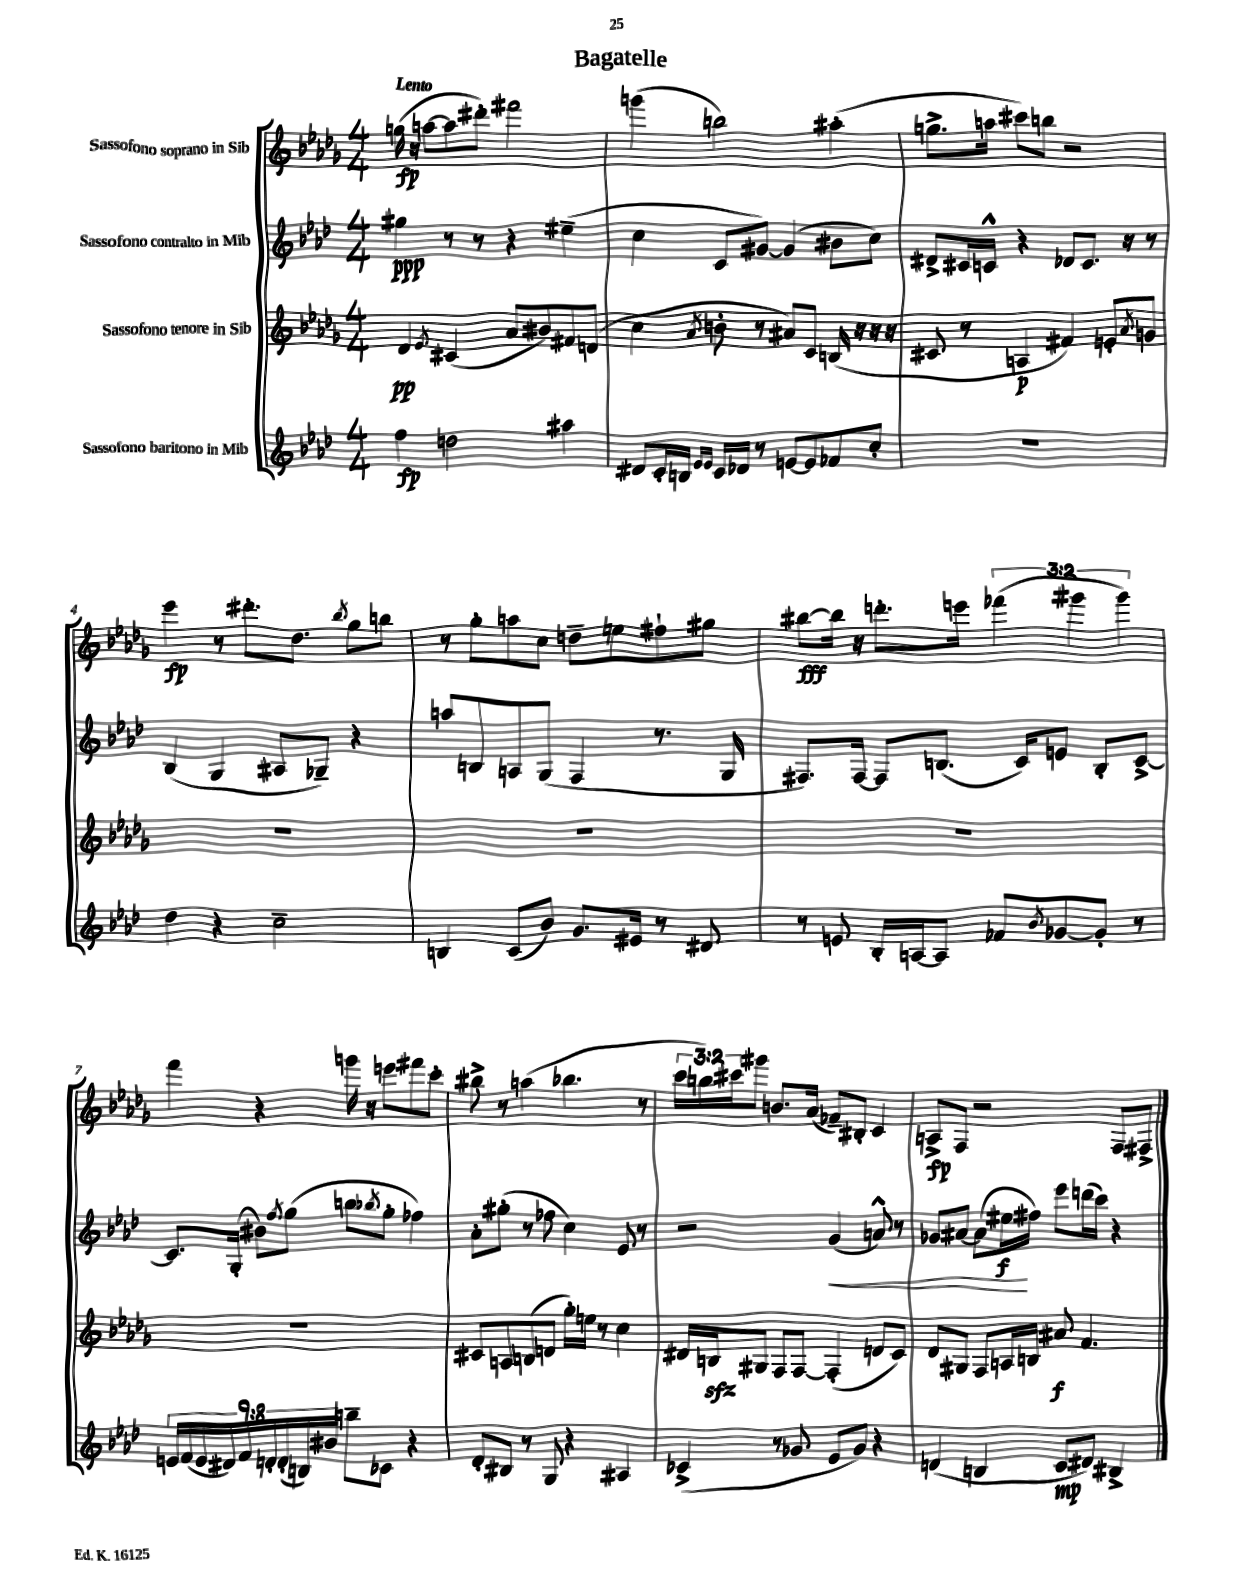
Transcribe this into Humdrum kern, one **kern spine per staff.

**kern	**dynam	**kern	**dynam	**kern	**dynam	**kern	**dynam
*part4	*part4	*part3	*part3	*part2	*part2	*part1	*part1
*staff4	*staff4	*staff3	*staff3	*staff2	*staff2	*staff1	*staff1
*I"Sassofono baritono in Mib	*	*I"Sassofono tenore in Sib	*	*I"Sassofono contralto in Mib	*	*I"Sassofono soprano in Sib	*
*clefG2	*	*clefG2	*	*clefG2	*	*clefG2	*
*k[b-e-a-d-]	*	*k[b-e-a-d-g-]	*	*k[b-e-a-d-]	*	*k[b-e-a-d-g-]	*
*M4/4	*	*M4/4	*	*M4/4	*	*M4/4	*
=1	=1	=1	=1	=1	=1	=1	=1
!	!	!	!	!	!	!LO:TX:a:B:t=Lento	!
4ff\	fp	4d-/	pp	4gg#X\	ppp	(16ggn\	fp
.	.	.	.	.	.	16r	.
.	.	.	.	.	.	[8aan\L	.
.	.	8qe-/	.	.	.	.	.
2ddn\	.	(4c#X/	.	8r	.	8aa\]	.
.	.	.	.	8r	.	8ddd#X'\J)	.
.	.	8a-/L	.	4r	.	2fff#X\	.
.	.	8b#X/)	.	.	.	.	.
4aa#X\	.	8f#X/	.	(4ee#X~\	.	.	.
.	.	(8dn/J	.	.	.	.	.
=2	=2	=2	=2	=2	=2	=2	=2
8d#X/L	.	4cc\	.	4cc\	.	(4gggn\	.
16c'/L	.	.	.	.	.	.	.
16Bn/JJ	.	.	.	.	.	.	.
16qqe-/LL	.	.	.	.	.	.	.
16qqe-/JJ	.	8qa-/	.	.	.	.	.
16c/LL	.	8bn'\	.	8c/L	.	2bbn\)	.
16d-X/JJ	.	.	.	.	.	.	.
8r	.	8r	.	[8g#X/J)	.	.	.
[8en/L	.	8a#X/L)	.	(4g#/]	.	.	.
8e/]	.	8c/J	.	.	.	.	.
8f-X/	.	(16Bn/	.	8b#X\L	.	(4aa#X'\	.
.	.	16r	.	.	.	.	.
8cc'/J	.	16r	.	8cc\J)	.	.	.
.	.	16r	.	.	.	.	.
=3	=3	=3	=3	=3	=3	=3	=3
1r	.	8c#X/	.	8d#X^/L	.	8.ggn^\L	.
.	.	8r	.	16c#X/L	.	.	.
.	.	.	.	16cn^^/JJ	.	16aan\Jk	.
.	.	4An/	p	4r	.	8ccc#X\L)	.
.	.	.	.	.	.	8bbn\J	.
.	.	4f#X/)	.	8d-X/L	.	2r	.
.	.	.	.	8.c/J	.	.	.
.	.	8en'/L	.	.	.	.	.
.	.	.	.	16r	.	.	.
.	.	8qa-/	.	.	.	.	.
.	.	8gn/J	.	8r	.	.	.
!!LO:LB:g=z
=4	=4	=4	=4	=4	=4	=4	=4
4dd-\	.	1r	.	(4B-/	.	4eee-\	fp
4r	.	.	.	4G/	.	8r	.
.	.	.	.	.	.	8.ddd#X'\L	.
2cc~\	.	.	.	8A#X/L	.	.	.
.	.	.	.	.	.	8.dd-\J	.
.	.	.	.	8G-X~/J)	.	.	.
.	.	.	.	.	.	8qbb-/	.
.	.	.	.	4r	.	8gg-\L	.
.	.	.	.	.	.	8bbn\J	.
=5	=5	=5	=5	=5	=5	=5	=5
4Bn/	.	1r	.	8aan/L	.	8r	.
.	.	.	.	8Bn/	.	8gg-'\L	.
(8c/L	.	.	.	8An/	.	8aan\	.
8b-/J)	.	.	.	(8G/J	.	8cc\J	.
8.g/L	.	.	.	4F/	.	8ddn~\L	.
.	.	.	.	.	.	8een\	.
16e#X/Jk	.	.	.	.	.	.	.
8r	.	.	.	8.r	.	8ff#X`\	.
8d#X/	.	.	.	.	.	8gg#X\J	.
.	.	.	.	16G/	.	.	.
=6	=6	=6	=6	=6	=6	=6	=6
8r	.	1r	.	8.F#X/L)	.	[8bb#X\L	fff
8en/	.	.	.	.	.	16bb#\Jk]	.
.	.	.	.	[16F#/Jk	.	16r	.
16B-'/LL	.	.	.	8F#/L]	.	8.dddn'\L	.
[16An/J	.	.	.	.	.	.	.
8A/J]	.	.	.	(8.Bn/J	.	.	.
.	.	.	.	.	.	16eeen\Jk	.
8f-X/L	.	.	.	.	.	(6fff-X\	.
.	.	.	.	16c/KL)	.	.	.
8qb-/	.	.	.	.	.	.	.
[8g-X/	.	.	.	8en/J	.	.	.
.	.	.	.	.	.	6ggg#X\	.
8g-'/J]	.	.	.	8B'/L	.	.	.
.	.	.	.	.	.	6ggg#\)	.
8r	.	.	.	[8c^/J	.	.	.
!!LO:LB:g=z
=7	=7	=7	=7	=7	=7	=7	=7
18en/LL	.	1r	.	8.c/L]	.	4fff\	.
(18f/	.	.	.	.	.	.	.
18e/	.	.	.	.	.	.	.
18d#X/)	.	.	.	.	.	.	.
.	.	.	.	(16G'/Jk	.	.	.
18f/	.	.	.	.	.	.	.
.	.	.	.	8b#X\L)	.	4r	.
18dn'/	.	.	.	.	.	.	.
(18d'/	.	.	.	.	.	.	.
.	.	.	.	8qff/	.	.	.
.	.	.	.	(8gg\J	.	.	.
18Bn/)	.	.	.	.	.	.	.
18b#X/JJ	.	.	.	.	.	.	.
8bbn~\L	.	.	.	8bbn\L	.	16gggn\	.
.	.	.	.	.	.	16r	.
.	.	.	.	8qbb-X/	.	.	.
8c-X\J	.	.	.	8gg'\J	.	8eeen\L	.
4r	.	.	.	4ff-X\)	.	8fff#X\	.
.	.	.	.	.	.	8ccc'\J	.
=8	=8	=8	=8	=8	=8	=8	=8
8d-'/L	.	8c#X/L	.	8a-'\L	.	8bb#X^\	.
8B#X/J	.	8An/	.	(8gg#X'\J	.	8r	.
8r	.	(8Bn/	.	8r	.	(4aan\	.
8G/	.	8dn/J	.	8ff-X\	.	.	.
4r	.	16gg-'\LL)	.	4cc\)	.	4.bb-X\	.
.	.	16een\JJ	.	.	.	.	.
.	.	8r	.	.	.	.	.
4A#X/	.	4cc\	.	8e-/	.	.	.
.	.	.	.	8r	.	8r	.
=9	=9	=9	=9	=9	=9	=9	=9
(4c-X^/	.	16d#X/LL	.	2r	.	24ccc\LL	.
.	.	.	.	.	.	24bbn\)	.
.	.	16Bnzz/J	.	.	.	.	.
.	.	.	.	.	.	24ccc#X\J	.
.	.	8G#X/J	.	.	.	8ggg#X\J	.
8r	.	8F/L	.	.	.	8.bn/L	.
8g-X/	.	[8F/J	.	.	.	.	.
.	.	.	.	.	.	(16a-/Jk	.
!	!	!	!	!	!LO:HP:b	!	!
8e-/L	.	(4F'/]	.	(4g/	<	8f-X~/L)	.
8g-/J)	.	.	.	.	.	8B#X'/J	.
4r	.	8dn/L	.	8an^^/)	.	4c/	.
.	.	8c/J)	.	8r	.	.	.
=10	=10	=10	=10	=10	=10	=10	=10
(4dn/	.	8d-/L	.	8g-X/L	.	8An^/L	fp
.	.	8G#X/J	.	[8a#X/J	.	8F/J	.
4Bn/	.	8F/L	.	(8a#\L]	.	2r	.
.	.	16An/L	.	16ee#X\L	f	.	.
.	.	16Bn/JJ	.	16ff#X\JJ)	[	.	.
8c/L	mp	8a#X/	f	8eee-\L	.	.	.
8d#X/J)	.	4.f/	.	(16dddn\L	.	.	.
.	.	.	.	16ccc\JJ)	.	.	.
4B#X^/	.	.	.	4r	.	8F/L	.
.	.	.	.	.	.	8F#X^/J	.
==	==	==	==	==	==	==	==
*-	*-	*-	*-	*-	*-	*-	*-
